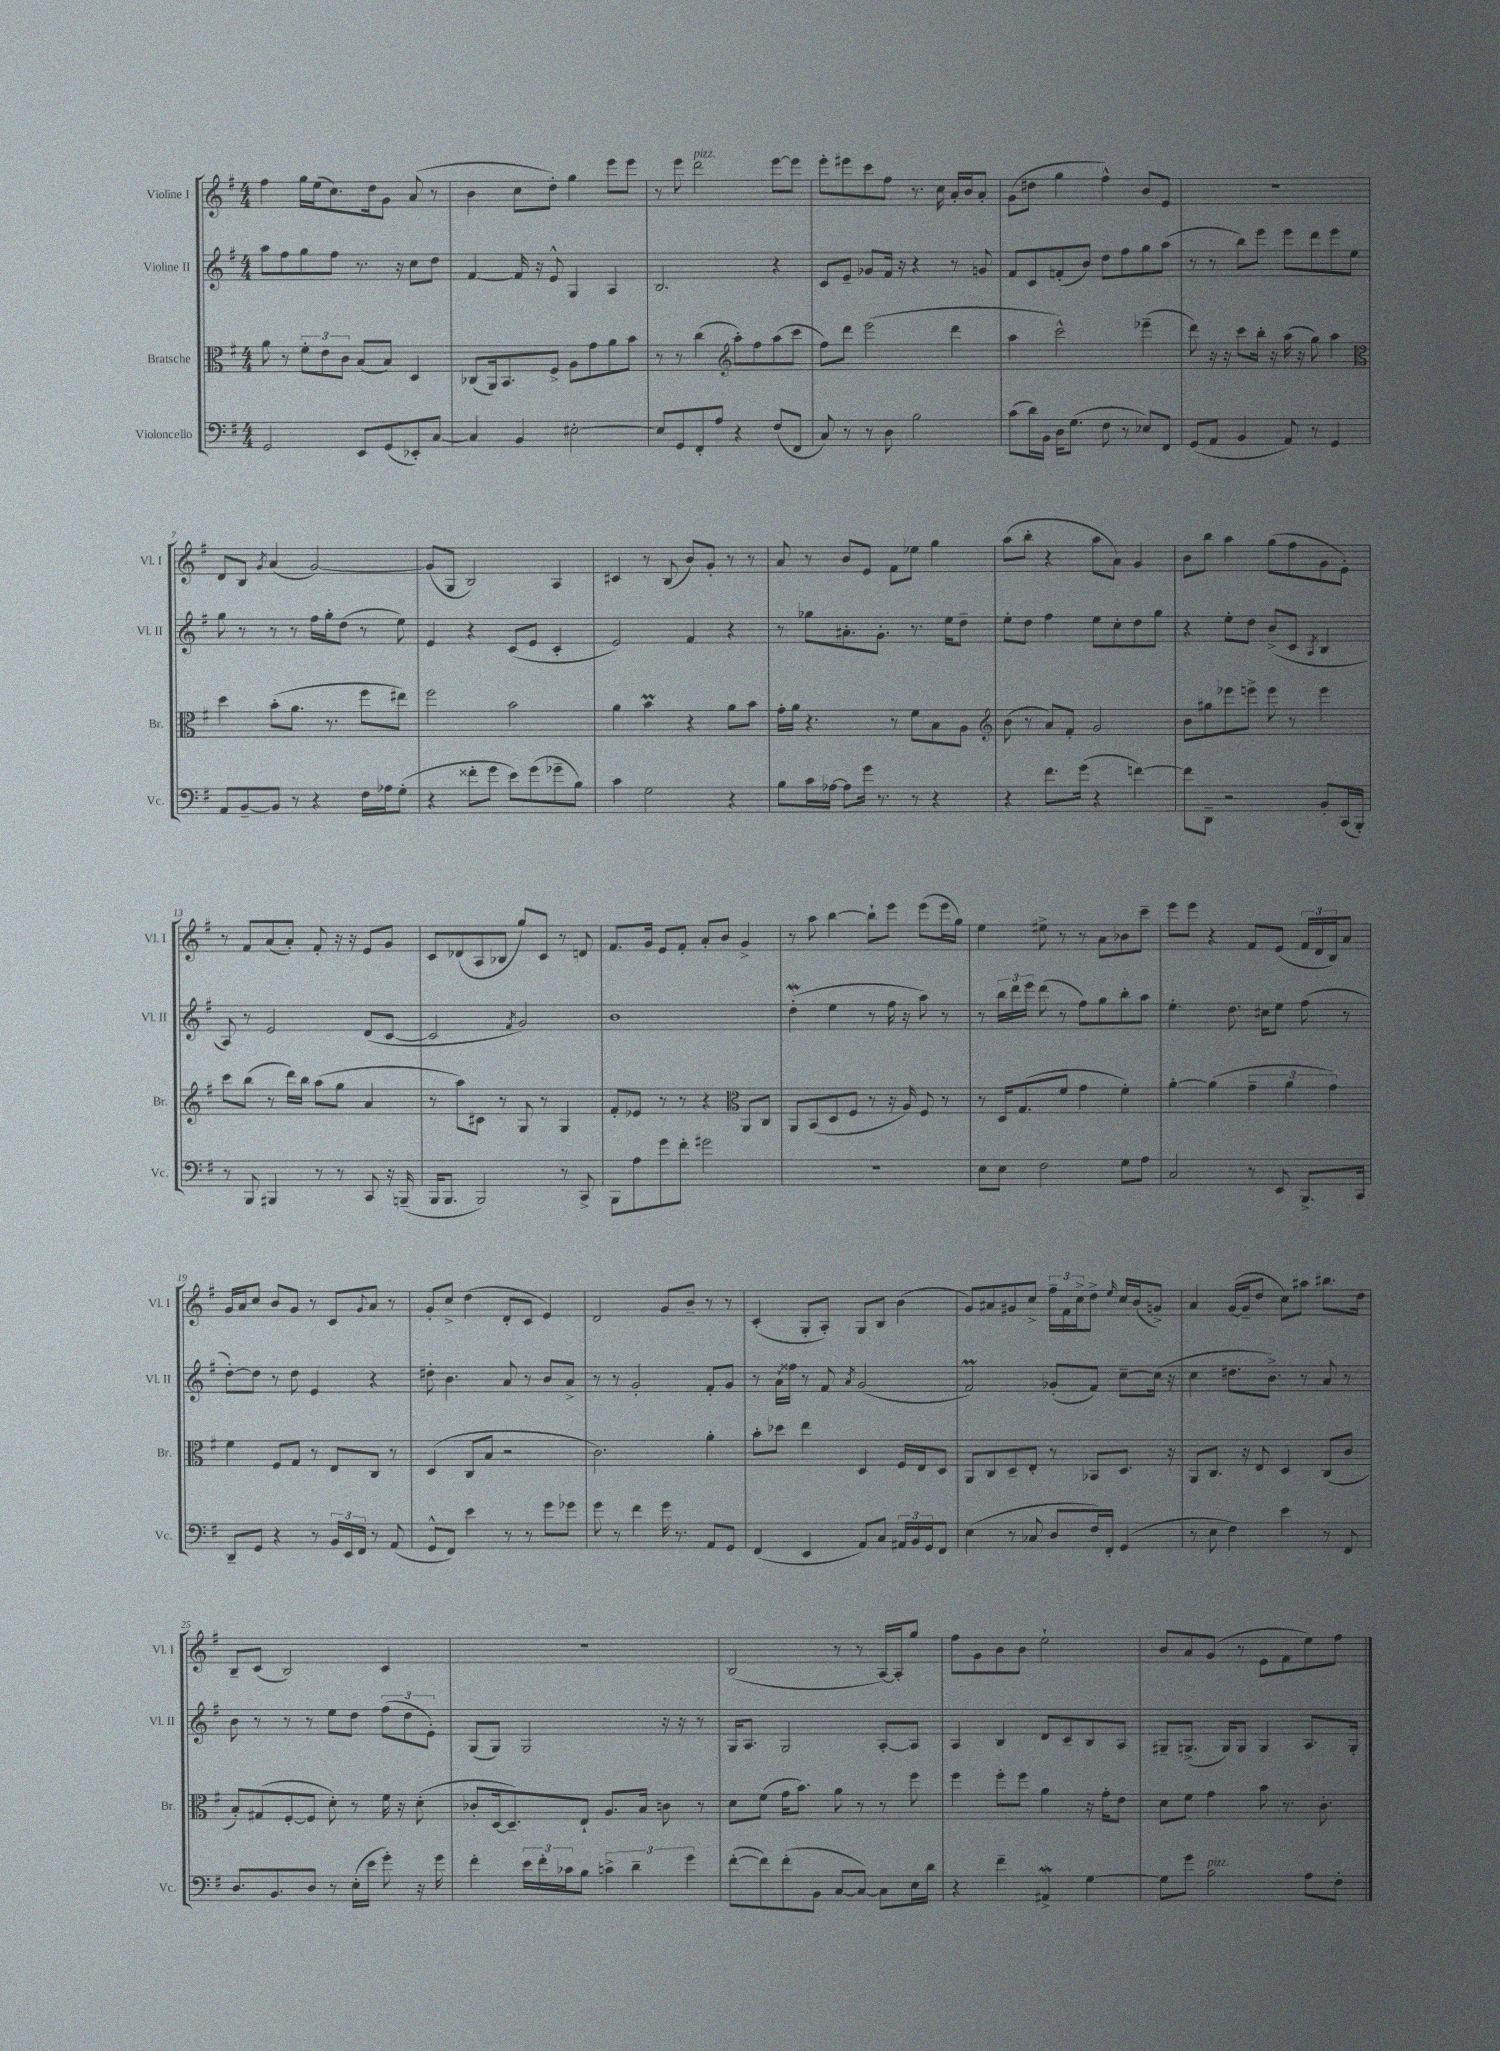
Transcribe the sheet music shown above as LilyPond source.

<<
\new StaffGroup <<
\new Staff = "s0" \with { instrumentName = "Violine I" shortInstrumentName = "Vl. I" } {
    \clef treble \key g \major \numericTimeSignature \time 4/4
    fis''4 g''16 e''16( c''8.) d''16 g'8 a'8( r8 |
    b'4 c''8 d''8-.) g''4 e'''8 e'''8 |
    r8 e'''8 d'''2^\markup { \italic "pizz." } e'''8~ e'''8 |
    e'''8-. eis'''8 c'''8 fis''8 r8. c''16 a'16-. b'16 a'8-. |
    g'8( dis''8 g''4 fis''4-^) b'8 e'8 |
    R1 |
    d'8 b8 \acciaccatura { g'8 } a'4( g'2~) |
    g'8( g8 b2) a4 |
    cis'4 r8 b8( b'8) g'8-. r8 r8 |
    a'8 r8 b'8 e'8 fis'8 ees''8 g''4 |
    a''8( b''8-. r4 a''8 a'8) g'4 |
    b'8 b''8 a''4 g''8( fis''8 g'8 e'8-.) |
    r8 fis'8 a'8( a'8-.) fis'8-. r16 r16 e'8 g'8 |
    c'8 des'8( a8 bes8 g''8) c'8 r8 d'8 |
    fis'8. g'16 e'8 fis'8-. a'8-. b'8 g'4-> |
    r8 a''8 b''4~ b''8-! e'''8 e'''8( e'''16 g''16) |
    e''4 eis''8-> r8 r8 a'8 bes'8 c'''8-- |
    e'''8 e'''8 r4 fis'8 e'8( \tuplet 3/2 { fis'16 d'16 b16) } a'8 |
    g'16 a'16 c''8 b'8 g'8 r8 c'8 \appoggiatura { g'8 } a'8 r8 |
    g'8-. c''8-> d''4( d'8-. c'8 e'4) |
    d'2 g'8 b'8-- r8 r8 |
    c'4-.( g8-. a8-.) g8 b8 b'4( |
    g'8) ais'8 gis'8 c''8-> \tuplet 3/2 { fis''16-- fis'16 c''16-> } d''8-> \grace { e''16 } c''16 b'16( g'8->) |
    a'4 g'16~( g'16-- d''8 c''8) ais''8 bis''8. d''16 |
    b8-- c'8( b2) c'4 |
    R1 |
    b2( r8 r8 a16~) a16-. g''8 |
    fis''8 g'8 b'8 b'8 e''2-! |
    b'8 a'8 g'8( r8 e'8 fis'8 e''8) fis''8 \bar "|." |
}
\new Staff = "s1" \with { instrumentName = "Violine II" shortInstrumentName = "Vl. II" } {
    \clef treble \key g \major \numericTimeSignature \time 4/4
    a''8 fis''8 g''8 fis''8 r8. r16 c''8 d''8 |
    fis'4~ fis'16 r16 e'8-^ g4 a4 |
    b2. r4 |
    c'8 e'8-- ges'8 fis'16 r16 r4 r8 g'8 |
    fis'8 c'8 f'8-.( b'8) d''8 fis''8 g''8 a''8( |
    r8 r8 b''8) e'''8 e'''8 d'''8 e'''8 e''8 |
    g''8 r8 r8 r8 fis''16 g''16-. d''8( r8 e''8) |
    e'4 r4 c'8( e'8 c'4-. |
    e'2) fis'4 r4 |
    r8 ges''8 ais'8.-. g'8.-. r8. e''16 d''8-- |
    e''8-. d''8 fis''4 e''8 c''8-. d''8 g''8 |
    r4 e''8-. d''8 b'8->( c'8 \acciaccatura { a8 } b4 |
    a8) r8 e'2 d'8( c'8~ |
    c'2 \acciaccatura { fis'8 } g'2) |
    b'1 |
    d''4-.\mordent( e''4 r8 fis''16 r16 a''8) r8 |
    r8 \tuplet 3/2 { b''16 d'''16 e'''16 } d'''8( r8 fis''8) g''8 b''8-. a''8 |
    e''4.-. d''8. cis''16 e''8 fis''8( r8 |
    d''8~-.) d''8 r8 d''8 e'4 r4 |
    dis''8-. b'4. a'8 r8 b'8 a'8-> |
    r8 r8 g'2-. fis'8-. g'8 |
    r8 a'16-! fisis''16 r8 fis'8 \acciaccatura { a'8 } g'2( |
    fis'2\prall) ges'8-.( fis'8) c''8~-- c''16( r16 |
    c''4 dis''8. b'8.->) r8 a'8 r8 |
    b'8 r8 r8 r8 e''8 d''8 \tuplet 3/2 { fis''8( d''8 e'8-.) } |
    g8( g8) g2 r16 r16 r8 |
    g16 a8. g2 a8~-. a8 |
    a4 b4 d'8 c'8-- b8 a8 |
    gis8-- g8.->( g16) g8 g4 a8. g16-. \bar "|." |
}
\new Staff = "s2" \with { instrumentName = "Bratsche" shortInstrumentName = "Br." } {
    \clef alto \key g \major \numericTimeSignature \time 4/4
    a'8 r8 \tuplet 3/2 { fis'8-. e'8 c'8 } b8( b8) d4 |
    ces8( a,16) b,8. fis8-> a8 g'8 a'8 b'8 |
    r8 r8 c''4( \clef treble a''8-.) fis''8 a''8( c'''8 |
    fis''8) d'''8 e'''2( d'''4 |
    a''4 c'''2-^) ees'''4--( |
    d'''8) r16 r16 c'''8 b''16-. r16 a''16( r16 g''8) a''4 |
    \clef alto d''4 b'8-.( a'8. r8. fis''8 eis''8) |
    fis''2 b'2 |
    a'4 b'4\prall r4 a'8 b'8 |
    g'16-. a'16 r4. r8 fis'8 b8 a8 |
    \clef treble b'8( r8 a'8) fis'8-. g'2 |
    b'8 gis''8 ees'''8 e'''8-> e'''8 r8 e'''4 |
    c'''8 b''8( r8 d'''16) b''16 a''8( g''8 a'4 |
    r8 a''8) cis'8 r8 g8 r8 g4 |
    fis'8-. ees'8 r8 r8 r4 \clef alto a,8 c8 |
    a,8 b,8( d8 fis8 r8 r16 a16) fis8 r8 |
    r8 d16 g8.( fis'8 g'4 fis'4-.) |
    a'4~-. a'4( \tuplet 3/2 { g'4-- a'4 g'4) } |
    fis'4 fis8 g8 r8 e8 c8 r8 |
    d4( c8 b8 r2 |
    c'2.) a'4-. |
    b'8-. des''8 e''4 d4 fis16 e16 d8 |
    a,8 c8 d8-- e8-. r8 bes,8 d8. r16 |
    a,8 c8. r16 e8 d4 c8( c'8 |
    b8-.) gis8( fis8~-. fis8 d'8-.) r8 fis'16 r16 d'8-.( |
    ces'8-. d16~ d8.--) e8-! a8. b16 c'8 r8 |
    d'8 fis'8( g'16 b'8.) a'8 r8 r8 fis''8 |
    fis''4 fis''8-. fis''8 a'4 r16 g'16-. e'8 |
    d'8 fis'8 g'4 b'8 r8. c'8.-. \bar "|." |
}
\new Staff = "s3" \with { instrumentName = "Violoncello" shortInstrumentName = "Vc." } {
    \clef bass \key g \major \numericTimeSignature \time 4/4
    g,2 e,8 g,8( ees,8-.) c8~ |
    c4 b,4 eis2~-. |
    eis8 g,8 fis,8-. a8 r4 fis8( fis,8 |
    c8) r8 r8 d8 b2 |
    c'8( d'16) b,16 d16 g8.( fis8 r8 ees8) fis,8 |
    g,8( a,8 b,4 a,8) r8 g,4 |
    a,8 b,8~-- b,8 r8 r4 fis16 aes16 g8-.( |
    r4 fisis'8-. g'8 e'8) g'8( ges'8-- b8) |
    c'4 g2 r4 |
    b8 c'16 aes16~ aes8 g'16 r8. r8 r4 |
    r4 fis'8. g'16( r4 f'4~) |
    f'8 d,8-- r2 b,8-. c,16( b,,16-.) |
    r8 b,,8 bis,,4 r8 r8 c,8 r16 b,,16--( |
    b,,16 b,,8. b,,2) r8 c,8-> |
    b,,8 a8 g'8 fis'8-. gis'2 |
    R1 |
    e8 e8 fis2 g8 a8 |
    c2 r8 e,8 b,,8.-> c,16 |
    d,8-- g,8 r4 r8 \tuplet 3/2 { b,16 e,16 fis,16 } r8 a,8( |
    g,8-^ fis,8) e'4 r8 r8 g'8 ges'8 |
    g'8 r8 fis'4 g'16 r8. a,8 g,8 |
    fis,4( e,4 a,8) c8 \tuplet 3/2 { ais,16 b,16 g,16 } fis,8 |
    e4( r8 ces8 d8 fis16) fis,16-. g,4( |
    r8 e8 fis4) e'4 r8 fis,8 |
    d8. b,8. d8 r8 e16-.( e'16 g'8-.) r16 g'16 |
    fis'4-. \tuplet 3/2 { e'16 fis'16-. ces'16 } b8 \tuplet 3/2 { c'4-> d'4-- g'4 } |
    fis'8~-.( fis'8) fis'8-.( b,8 c8~ c8~) c8 e16 d'16 |
    r4 fis'4-- ais,4->\mordent g4~ |
    g8 g'8 b2^\markup { \italic "pizz." } a8 fis8-. \bar "|." |
}
>>
>>
